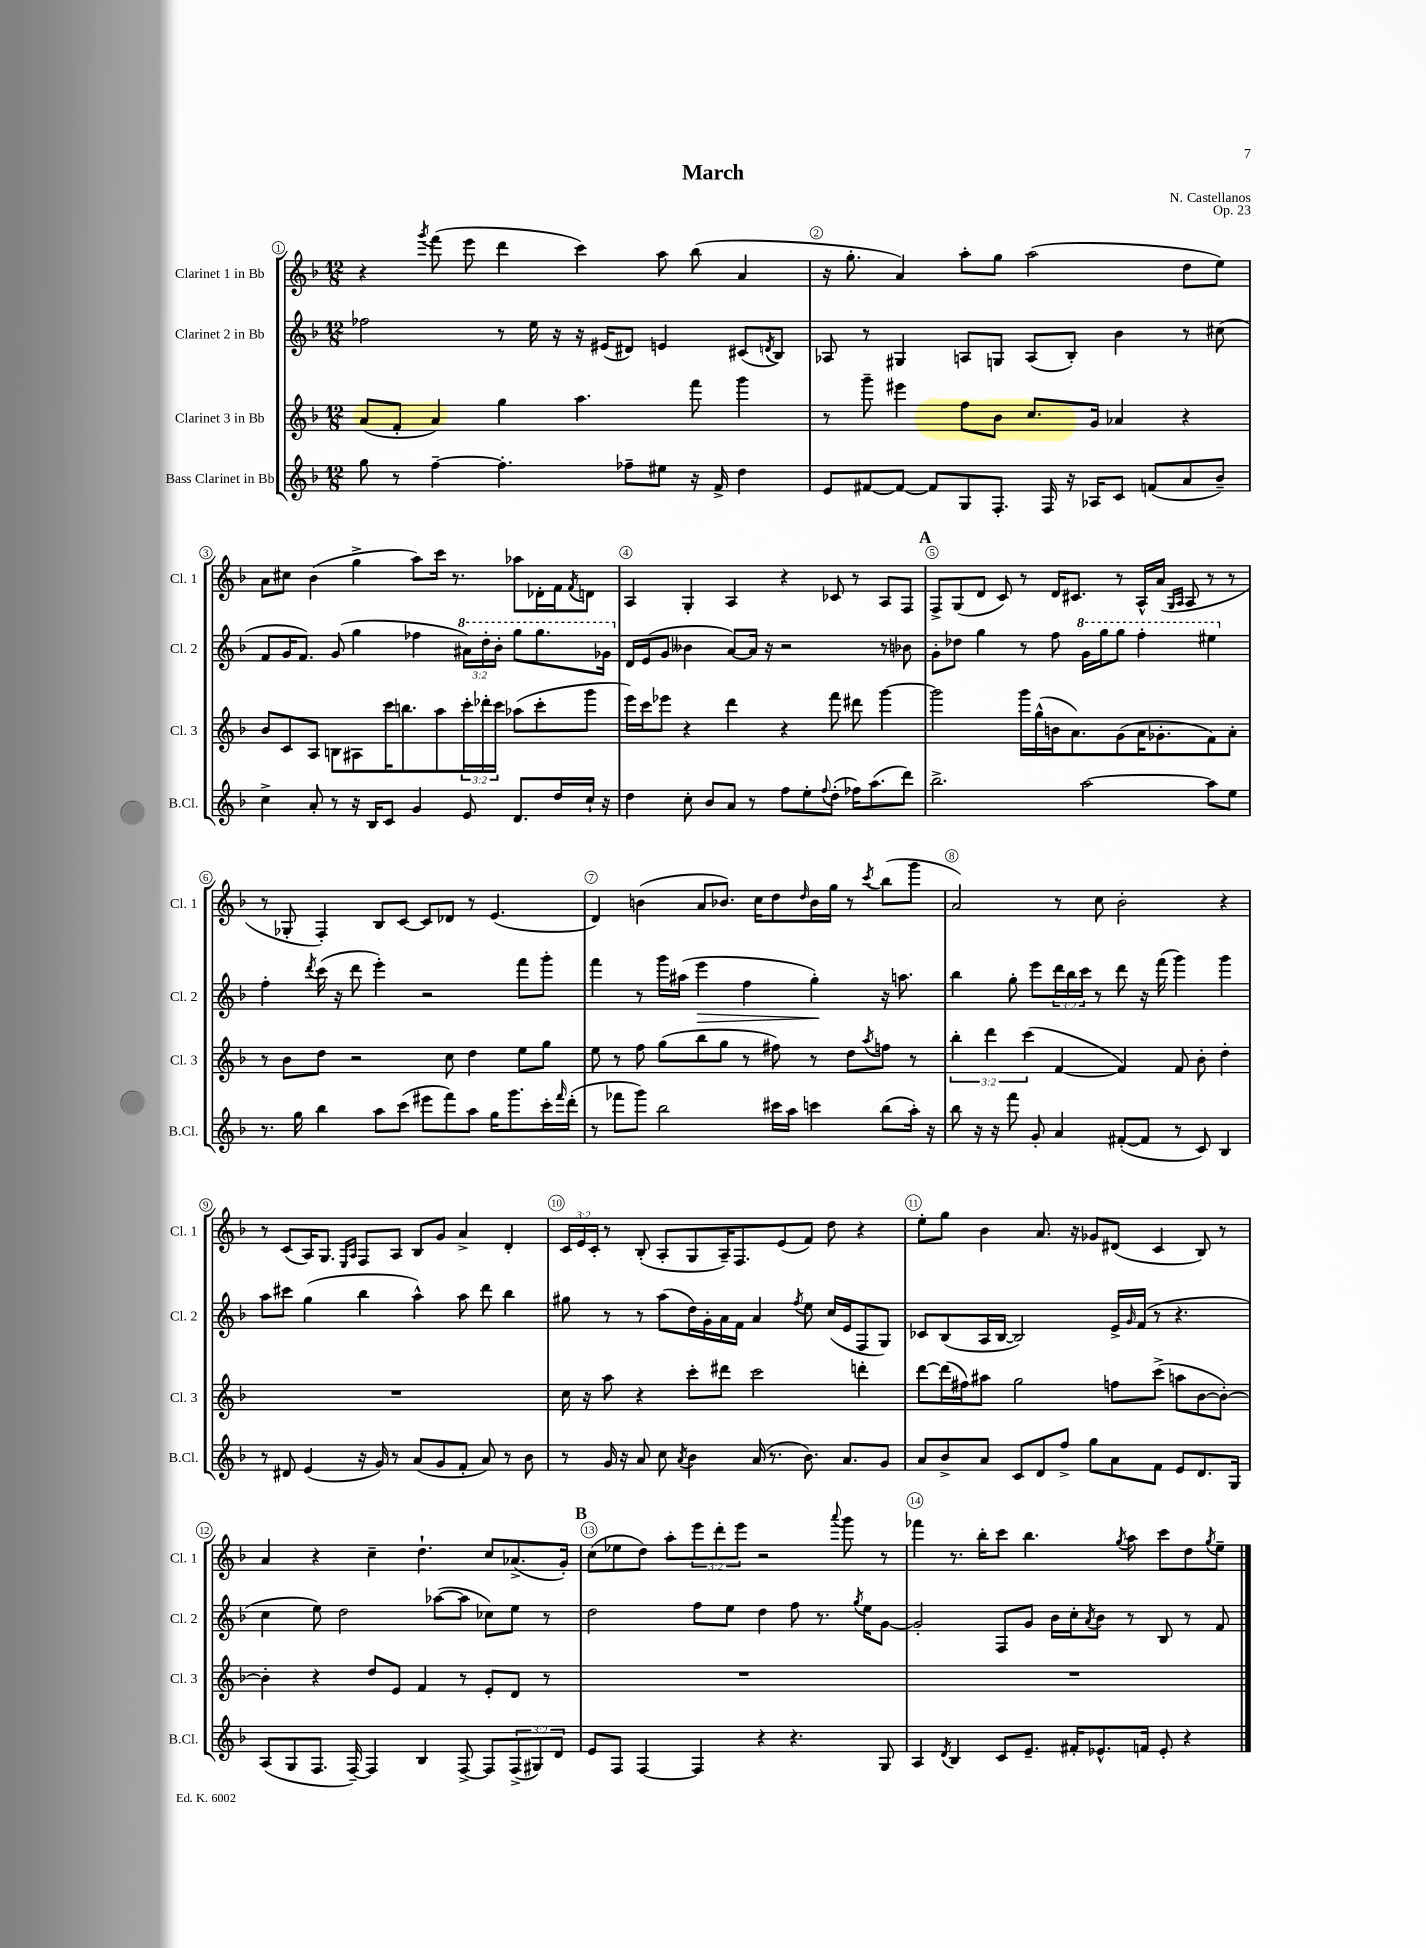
\header { title = "March" composer = "N. Castellanos" opus = "Op. 23" }
<<
\new StaffGroup <<
\new Staff = "s0" \with { instrumentName = "Clarinet 1 in Bb" shortInstrumentName = "Cl. 1" } {
    \clef treble \key f \major \numericTimeSignature \time 12/8 \override Staff.TupletNumber.text = #tuplet-number::calc-fraction-text
    r4 \acciaccatura { g'''8 } f'''8( e'''8 d'''4 c'''4) a''8 bes''8( a'4 |
    r16 g''8.-. a'4) a''8-. g''8 a''2( d''8 e''8) |
    a'8 cis''8 bes'4( g''4-> a''8) c'''16 r8. aes''8 des'16-. f'16 \acciaccatura { f'8 } d'8 |
    a4 g4-. a4 r4 ces'8 r8 a8 f8 |
    \mark \markup { \bold "A" } f8-> g8( d'8 c'8) r8 d'16 cis'8. r8 a16-^ a'16( \grace { g16 a16 } a8 r8 r8 |
    r8 ges8-. f4-.) bes8 c'8~ c'8 des'8 r8 e'4.( |
    d'4) b'4( a'8 bes'8.) c''16 d''8 \grace { d''16 } bes'16 g''16 r8 \acciaccatura { c'''8 } bes''8( g'''8 |
    a'2) r8 c''8 bes'2-. r4 |
    r8 c'8( a16) g8. \grace { e16 a16 } f8 a8 bes8 g'8 a'4-> d'4-. |
    \tuplet 3/2 { c'16 e'16 c'16-. } r8 bes8-.( a8-. g8 a16--) f8. e'8( f'8) d''8 r4 |
    e''8-. g''8 bes'4 a'8. r16 ges'8 dis'8( c'4 bes8) r8 |
    a'4 r4 c''4-- d''4.-! c''8 aes'8.->( g'16-.) |
    \mark \markup { \bold "B" } c''8( ees''8 d''8) a''8-. \tuplet 3/2 { e'''8 d'''8-. e'''8 } r2 \appoggiatura { a'''8 } g'''8 r8 |
    fes'''4 r8. bes''16-. c'''8 bes''4. \acciaccatura { g''8 } a''8 c'''8 d''8 \acciaccatura { g''8 } e''8-- \bar "|." |
}
\new Staff = "s1" \with { instrumentName = "Clarinet 2 in Bb" shortInstrumentName = "Cl. 2" } {
    \clef treble \key f \major \numericTimeSignature \time 12/8 \override Staff.TupletNumber.text = #tuplet-number::calc-fraction-text
    fes''2 r8 e''16 r16 r16 eis'16( dis'8) e'4 cis'8( \acciaccatura { d'8 } bes8) |
    aes8 r8 gis4 a8 g8 a8( bes8-.) bes'4 r8 cis''8( |
    f'8 g'16 f'8.) g'8( g''4 fes''4 \tuplet 3/2 { \ottava #1 ais''16) d'''16-. bes''16-. } g'''8 g'''8. ges''16 \ottava #0 |
    d'16 e'16( g'8 beses'4 a'8~) a'16 r16 r2 r8 bes'8 |
    \mark \markup { \bold "A" } g'8-. des''8 g''4 r8 f''8 \ottava #1 g''16 g'''16 g'''8 f'''4-. eis'''4 \ottava #0 |
    f''4-. \acciaccatura { d'''8 } c'''16( r16 d'''8 e'''4-.) r2 f'''8 g'''8-. |
    f'''4 r8 g'''16 ais''16( e'''4\> f''4 g''4-.\!) r16 a''8. |
    bes''4 g''8-. e'''8 \tuplet 3/2 { d'''16 bes''16 c'''16 } r8 d'''8 r16 f'''16( g'''4) g'''4 |
    a''8 cis'''8 g''4( bes''4 a''4-^) a''8 d'''8 bes''4 |
    gis''8 r8 r8 a''8( d''16) g'16-. a'16 f'16 a'4 \acciaccatura { f''8 } e''8 c''16( e'16 f8 g8) |
    ces'8 bes8( a16 bes16~ bes2) e'16-> \grace { g'16 } f'16( r8 r4. |
    c''4 e''8) d''2 aes''8~( aes''8 ces''8) e''8 r8 |
    \mark \markup { \bold "B" } d''2 f''8 e''8 d''4 f''8 r8. \acciaccatura { g''8 } e''16 g'8~ |
    g'2-. f8 g'8 bes'16 c''16-. \acciaccatura { a'8 } bes'8 r8 bes8 r8 f'8 \bar "|." |
}
\new Staff = "s2" \with { instrumentName = "Clarinet 3 in Bb" shortInstrumentName = "Cl. 3" } {
    \clef treble \key f \major \numericTimeSignature \time 12/8 \override Staff.TupletNumber.text = #tuplet-number::calc-fraction-text
    a'8( f'8-. a'4) g''4 a''4. f'''8 g'''4 |
    r8 g'''8-- eis'''4 f''8 bes'8 c''8. g'16 aes'4 r4 |
    bes'8 c'8 a8 b8 ais8 c'''16 b''8. a''8 \tuplet 3/2 { c'''16-. des'''16-. c'''16 } aes''8( c'''8-. g'''8 |
    e'''16) c'''16 ees'''8 r4 d'''4 r4 f'''8 dis'''8 g'''4~ |
    \mark \markup { \bold "A" } g'''2 g'''16 g''16-^( b'16 a'8.) g'8( a'16 ges'8.-. f'8) a'8-. |
    r8 bes'8 d''8 r2 c''8 d''4 e''8 g''8 |
    e''8 r8 f''8 g''8( bes''8 g''8 r8 fis''8) r8 d''8 \acciaccatura { a''8 } f''8 r8 |
    \tuplet 3/2 { bes''4-. d'''4 c'''4( } f'4~ f'4) f'8 bes'8-. d''4-. |
    R1. |
    c''16 r16 a''8 r4 c'''8-. dis'''8 c'''2 d'''4-. |
    d'''8~ d'''16( fis''16) ais''8 g''2 f''8 c'''8->( a''8 bes'8~ bes'8~-.) |
    bes'4-. r4 d''8 e'8 f'4 r8 e'8-. d'8 r8 |
    \mark \markup { \bold "B" } R1. |
    R1. \bar "|." |
}
\new Staff = "s3" \with { instrumentName = "Bass Clarinet in Bb" shortInstrumentName = "B.Cl." } {
    \clef treble \key f \major \numericTimeSignature \time 12/8 \override Staff.TupletNumber.text = #tuplet-number::calc-fraction-text
    g''8 r8 f''4~-- f''4.-. fes''8-- eis''8 r16 f'16-> d''4 |
    e'8 fis'8~ fis'8~ fis'8 g8 f8.-. f16 r16 aes16 c'8 f'8( a'8 bes'8--) |
    c''4-> a'8-. r8 r16 bes16 c'8 g'4 e'8 d'8. d''16 c''16-! r16 |
    d''4 c''8-. bes'8 a'8 r8 f''8 e''8-. \appoggiatura { f''8 } d''8-.( fes''16) a''8.( d'''8) |
    \mark \markup { \bold "A" } bes''2.-> a''2~ a''8 e''8 |
    r8. g''16 bes''4 a''8 c'''8( eis'''8 f'''8) a''8 g''16 g'''8. c'''16-. \grace { f'''16 } d'''16-.( |
    r8 fes'''8 g'''8) bes''2 cis'''16 a''16 c'''4 bes''8( a''16-.) r16 |
    bes''8 r16 r16 f'''8 g'8-. a'4 fis'8~-.( fis'8 r8 c'8) bes4 |
    r8 dis'8 e'4( r16 g'16) r8 a'8( g'8 f'8-. a'8) r8 bes'8 |
    r8 g'16 r16 a'8 c''8 \acciaccatura { a'8 } bes'4 a'16( r8. bes'8.) a'8. g'8 |
    a'8 bes'8-> a'8 c'8 d'8 f''8-> g''8 a'8 f'8 e'8 d'8. g16 |
    a8( g8 f8. f16~--) f4 bes4 f8~-> f8 \tuplet 3/2 { f8->( gis8) d'8 } |
    \mark \markup { \bold "B" } e'8 f8 f4~ f4 r4 r4. g8 |
    a4 \acciaccatura { d'8 } bes4 c'8 e'8.-- fis'16-. ees'8.-^ f'16 ees'8-. r4 \bar "|." |
}
>>
>>
\layout { \context { \Score \override BarNumber.break-visibility = ##(#f #t #t) barNumberVisibility = #all-bar-numbers-visible \override BarNumber.stencil = #(make-stencil-circler 0.1 0.3 ly:text-interface::print) } }
